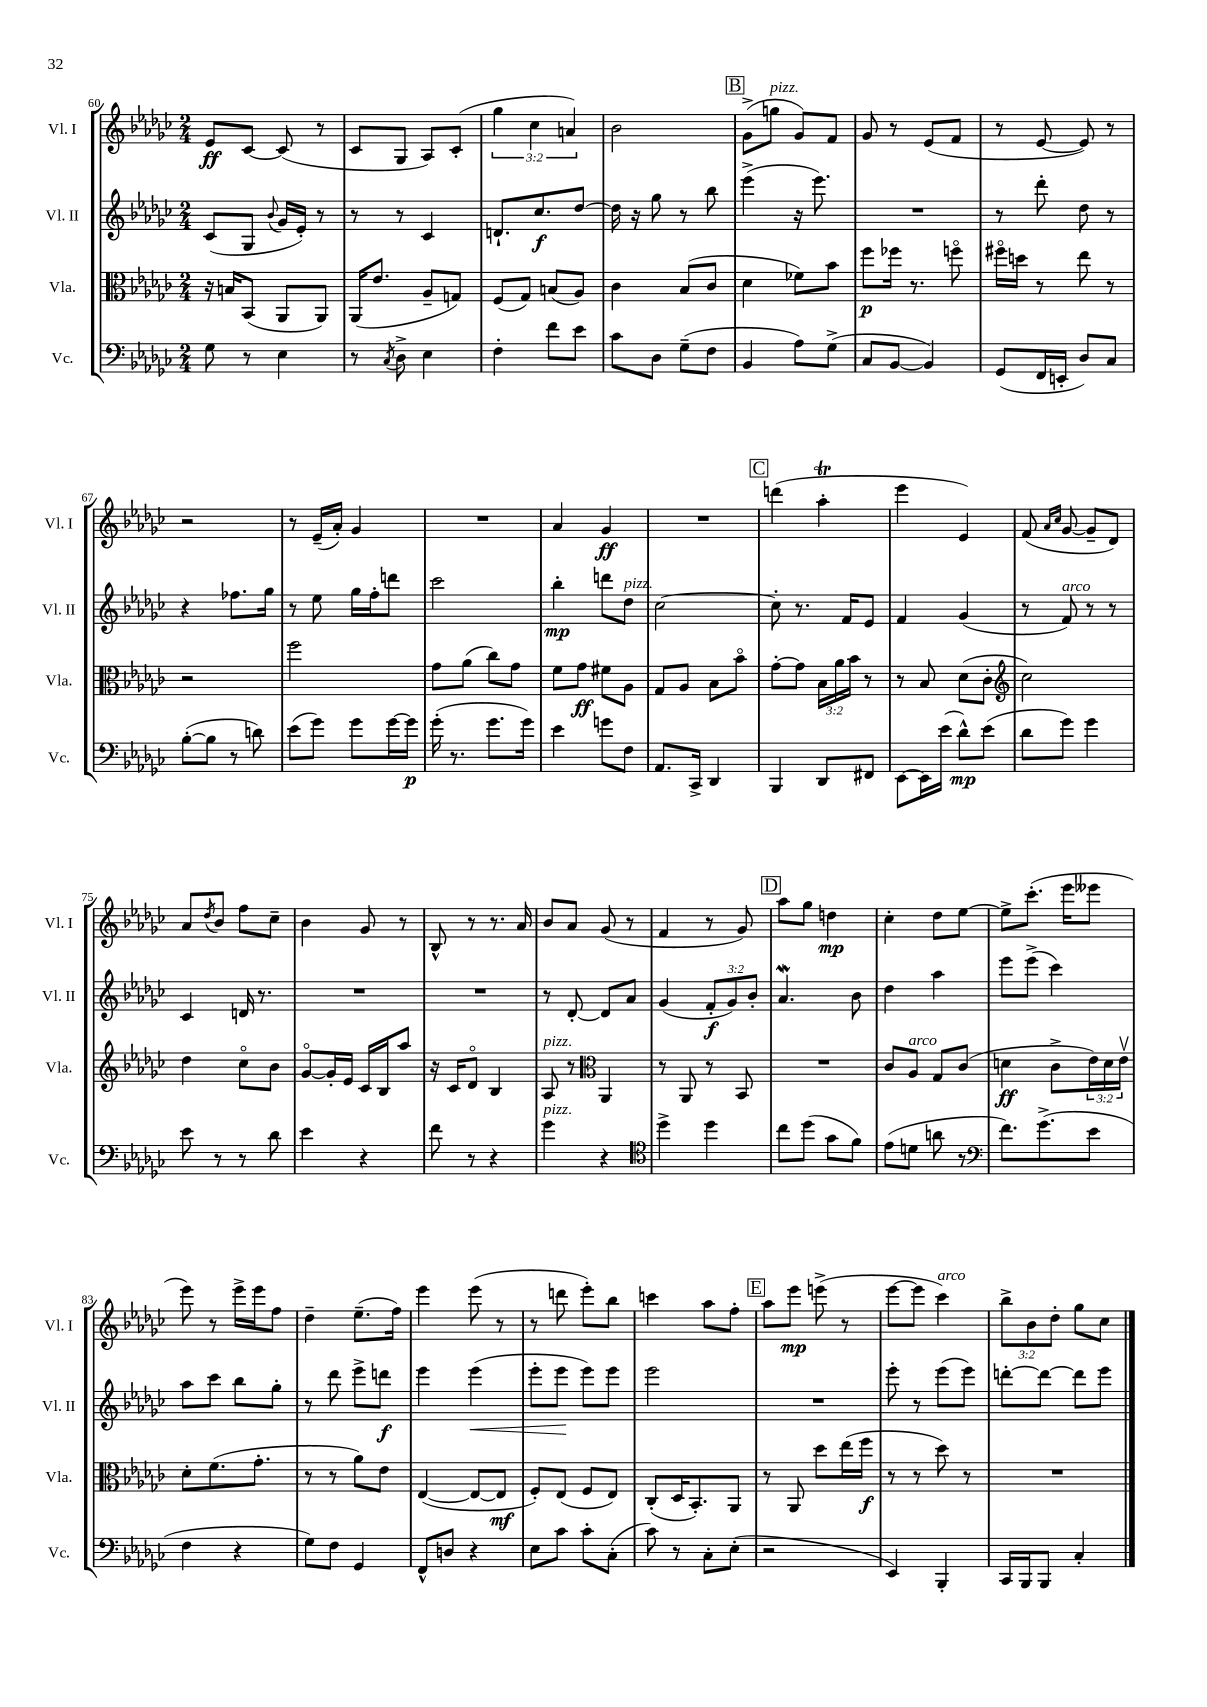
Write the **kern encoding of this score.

**kern	**dynam	**kern	**dynam	**kern	**dynam	**kern	**dynam
*part4	*part4	*part3	*part3	*part2	*part2	*part1	*part1
*staff4	*staff4	*staff3	*staff3	*staff2	*staff2	*staff1	*staff1
*I"Vc.	*	*I"Vla.	*	*I"Vl. II	*	*I"Vl. I	*
*I'Vc.	*	*I'Vla.	*	*I'Vl. II	*	*I'Vl. I	*
*clefF4	*	*clefC3	*	*clefG2	*	*clefG2	*
*k[b-e-a-d-g-c-]	*	*k[b-e-a-d-g-c-]	*	*k[b-e-a-d-g-c-]	*	*k[b-e-a-d-g-c-]	*
*M2/4	*	*M2/4	*	*M2/4	*	*M2/4	*
=60	=60	=60	=60	=60	=60	=60	=60
8G-\	.	16r	.	(8c-/L	.	8e-/L	ff
.	.	16Bn/KL	.	.	.	.	.
8r	.	(8BB-/J	.	8G-/J	.	[8c-/J	.
.	.	.	.	8qqb-/	.	.	.
4E-\	.	8AA-/L	.	16g-/LL	.	(8c-/]	.
.	.	.	.	16e-'/JJ)	.	.	.
.	.	8AA-/J)	.	8r	.	8r	.
=61	=61	=61	=61	=61	=61	=61	=61
8r	.	(16AA-/KL	.	8r	.	8c-/L	.
.	.	8.e-/J	.	.	.	.	.
8qC-/	.	.	.	.	.	.	.
8D-^\	.	.	.	8r	.	8G-/J	.
4E-\	.	8A-~/L	.	4c-/	.	8A-/L)	.
.	.	8Gn/J)	.	.	.	(8c-'/J	.
=62	=62	=62	=62	=62	=62	=62	=62
4F'\	.	(8F/L	.	8.dn`/L	.	6gg-\	.
.	.	8G-/J)	.	.	.	.	.
.	.	.	.	.	.	6cc-\	.
.	.	.	.	8.cc-/	f	.	.
8f\L	.	(8Bn/L	.	.	.	.	.
.	.	.	.	.	.	6an/)	.
8e-\J	.	8A-/J)	.	[8dd-/J	.	.	.
=63	=63	=63	=63	=63	=63	=63	=63
8c-\L	.	4c-\	.	16dd-\]	.	2b-\	.
.	.	.	.	16r	.	.	.
8D-\J	.	.	.	8gg-\	.	.	.
(8G-~\L	.	(8B-/L	.	8r	.	.	.
8F\J	.	8c-/J	.	8bb-\	.	.	.
!!LO:REH:place=s1:t=B
=64	=64	=64	=64	=64	=64	=64	=64
4BB-/	.	4d-\	.	(4eee-^\	.	(8g-^\L	.
!	!	!	!	!	!	!LO:TX:a:i:t=pizz.	!
.	.	.	.	.	.	8ggn\J	.
8A-\L)	.	8f-X\L)	.	16r	.	8g-/L)	.
.	.	.	.	8.eee-\)	.	.	.
(8G-^\J	.	8b-\J	.	.	.	8f/J	.
=65	=65	=65	=65	=65	=65	=65	=65
8C-/L	.	8ff\L	p	2r	.	8g-/	.
[8BB-/J	.	16ff-X\Jk	.	.	.	8r	.
.	.	8.r	.	.	.	.	.
4BB-/])	.	.	.	.	.	(8e-/L	.
.	.	8ffn\	.	.	.	8f/J	.
=66	=66	=66	=66	=66	=66	=66	=66
(8GG-/L	.	16ff#X\LL	.	8r	.	8r	.
.	.	16ddn\JJ	.	.	.	.	.
16FF/L	.	8r	.	8ddd-'\	.	[8e-/	.
16EEn'/JJ	.	.	.	.	.	.	.
8D-/L)	.	8ee-\	.	8dd-\	.	8e-/])	.
8C-/J	.	8r	.	8r	.	8r	.
!!LO:LB:g=z
=67	=67	=67	=67	=67	=67	=67	=67
([8B-'\L	.	2r	.	4r	.	2r	.
8B-\J]	.	.	.	.	.	.	.
8r	.	.	.	8.ff-X\L	.	.	.
8dn\)	.	.	.	.	.	.	.
.	.	.	.	16gg-\Jk	.	.	.
=68	=68	=68	=68	=68	=68	=68	=68
(8e-\L	.	2ff\	.	8r	.	8r	.
8g-\J)	.	.	.	8ee-\	.	(16e-~/LL	.
.	.	.	.	.	.	16a-'/JJ)	.
8g-\L	.	.	.	16gg-\LL	.	4g-/	.
.	.	.	.	16ff'\J	.	.	.
[16g-\L	.	.	.	8dddn\J	.	.	.
16g-\JJ]	p	.	.	.	.	.	.
=69	=69	=69	=69	=69	=69	=69	=69
(16g-'\	.	8g-\L	.	2ccc-\	.	2r	.
8.r	.	.	.	.	.	.	.
.	.	(8a-\J	.	.	.	.	.
8.g-\L	.	8cc-\L)	.	.	.	.	.
.	.	8g-\J	.	.	.	.	.
16g-\Jk)	.	.	.	.	.	.	.
=70	=70	=70	=70	=70	=70	=70	=70
4e-\	.	8f\L	.	4bb-'\	mp	4a-/	.
.	.	8g-\J	ff	.	.	.	.
8gn\L	.	8f#X\L	.	8dddn\L	.	4g-/	ff
!	!	!	!	!LO:TX:a:i:t=pizz.	!	!	!
8F\J	.	8A-\J	.	8dd-\J	.	.	.
=71	=71	=71	=71	=71	=71	=71	=71
8.AA-/L	.	8G-/L	.	[2cc-\	.	2r	.
.	.	8A-/J	.	.	.	.	.
16CC-^/Jk	.	.	.	.	.	.	.
4DD-/	.	8B-\L	.	.	.	.	.
.	.	8b-\J	.	.	.	.	.
!!LO:REH:place=s1:t=C
=72	=72	=72	=72	=72	=72	=72	=72
4BBB-/	.	[8g-'\L	.	8cc-'\]	.	(4dddn\	.
.	.	8g-\J]	.	8.r	.	.	.
8DD-/L	.	24B-\LL	.	.	.	4aa-T'\	.
.	.	24a-\	.	.	.	.	.
.	.	.	.	16f/KL	.	.	.
.	.	24b-\JJ	.	.	.	.	.
8FF#X/J	.	8r	.	8e-/J	.	.	.
=73	=73	=73	=73	=73	=73	=73	=73
[8EE-\L	.	8r	.	4f/	.	4eee-\	.
16EE-\L]	.	8B-/	.	.	.	.	.
(16e-\JJ	.	.	.	.	.	.	.
8d-^^\L)	mp	(8d-\L	.	(4g-/	.	4e-/)	.
(8e-\J	.	8c-'\J	.	.	.	.	.
=74	=74	=74	=74	=74	=74	=74	=74
*	*	*clefG2	*	*	*	*	*
8d-\L	.	2cc-\)	.	8r	.	(8f/	.
.	.	.	.	.	.	16qqa-/LL	.
.	.	.	.	.	.	16qqcc-/JJ	.
!	!	!	!	!LO:TX:a:i:t=arco	!	!	!
8g-\J)	.	.	.	8f/)	.	[8g-/	.
4g-\	.	.	.	8r	.	8g-~/L]	.
.	.	.	.	8r	.	8d-/J)	.
!!LO:LB:g=z
=75	=75	=75	=75	=75	=75	=75	=75
8e-\	.	4dd-\	.	4c-/	.	8a-/L	.
.	.	.	.	.	.	8qdd-/	.
8r	.	.	.	.	.	8b-/J	.
8r	.	8cc-\L	.	16dn/	.	8ff\L	.
.	.	.	.	8.r	.	.	.
8d-\	.	8b-\J	.	.	.	8cc-~\J	.
=76	=76	=76	=76	=76	=76	=76	=76
4e-\	.	[8g-/L	.	2r	.	4b-\	.
.	.	16g-'/L]	.	.	.	.	.
.	.	16e-/JJ	.	.	.	.	.
4r	.	16c-/LL	.	.	.	8g-/	.
.	.	16B-/J	.	.	.	.	.
.	.	8aa-/J	.	.	.	8r	.
=77	=77	=77	=77	=77	=77	=77	=77
8f\	.	16r	.	2r	.	8B-^^/	.
.	.	16c-/KL	.	.	.	.	.
8r	.	8d-/J	.	.	.	8r	.
4r	.	4B-/	.	.	.	8.r	.
.	.	.	.	.	.	16a-/	.
=78	=78	=78	=78	=78	=78	=78	=78
!	!	!LO:TX:a:i:t=pizz.	!	!	!	!	!
!LO:TX:a:i:t=pizz.	!	!	!	!	!	!	!
4g-\	.	8A-/	.	8r	.	8b-/L	.
.	.	8r	.	[8d-'/	.	8a-/J	.
*	*	*clefC3	*	*	*	*	*
4r	.	4AA-/	.	8d-/L]	.	(8g-/	.
.	.	.	.	8a-/J	.	8r	.
=79	=79	=79	=79	=79	=79	=79	=79
*clefC4	*	*	*	*	*	*	*
4dd-^\	.	8r	.	(4g-/	.	4f/	.
.	.	8AA-/	.	.	.	.	.
4dd-\	.	8r	.	12f'/L	f	8r	.
.	.	.	.	12g-/)	.	.	.
.	.	8BB-/	.	.	.	8g-/)	.
.	.	.	.	12b-'/J	.	.	.
!!LO:REH:place=s1:t=D
=80	=80	=80	=80	=80	=80	=80	=80
8cc-\L	.	2r	.	4.a-W/	.	8aa-\L	.
(8dd-\J	.	.	.	.	.	8gg-\J	.
8g-\L	.	.	.	.	.	4ddn\	mp
8f\J)	.	.	.	8b-\	.	.	.
=81	=81	=81	=81	=81	=81	=81	=81
(8e-\L	.	8c-/L	.	4dd-\	.	4cc-'\	.
!	!	!LO:TX:a:i:t=arco	!	!	!	!	!
8dn\J	.	8A-/J	.	.	.	.	.
8an\	.	8G-/L	.	4aa-\	.	8dd-\L	.
8r	.	(8c-/J	.	.	.	[8ee-\J	.
=82	=82	=82	=82	=82	=82	=82	=82
*clefF4	*	*	*	*	*	*	*
8.f\L)	.	4dn\	ff	8eee-\L	.	8ee-^\L]	.
.	.	.	.	(8eee-^\J	.	(8.ccc-'\J	.
(8.g-^\	.	.	.	.	.	.	.
.	.	8c-^\L	.	4ccc-\)	.	.	.
.	.	.	.	.	.	16eee-\KL	.
8e-\J	.	24e-\L)	.	.	.	8eee--X\J	.
.	.	24d\	.	.	.	.	.
.	.	24e-v\JJ	.	.	.	.	.
!!LO:LB:g=z
=83	=83	=83	=83	=83	=83	=83	=83
4F\	.	8d-'\L	.	8aa-\L	.	8eee-\)	.
.	.	(8.f\	.	8ccc-\J	.	8r	.
4r	.	.	.	8bb-\L	.	16eee-^\LL	.
.	.	8.g-'\J	.	.	.	16eee-\J	.
.	.	.	.	8gg-'\J	.	8ff\J	.
=84	=84	=84	=84	=84	=84	=84	=84
8G-\L)	.	8r	.	8r	.	4dd-~\	.
8F\J	.	8r	.	8ddd-\	.	.	.
4GG-/	.	8a-\L)	.	8eee-^\L	.	(8.ee-~\L	.
.	.	8e-\J	.	8dddn\J	f	.	.
.	.	.	.	.	.	16ff\Jk)	.
=85	=85	=85	=85	=85	=85	=85	=85
8FF^^/L	.	([4E-/	.	4eee-\	.	4eee-\	.
8Dn/J	.	.	.	.	.	.	.
!	!	!	!	!	!LO:HP:b	!	!
4r	.	8E-/L_	.	(4eee-\	<	(8eee-\	.
.	.	8E-/J]	mf	.	.	8r	.
=86	=86	=86	=86	=86	=86	=86	=86
8E-\L	.	8F'/L)	.	8eee-'\L	.	8r	.
8c-\J	.	(8E-/J	.	8eee-\J	.	8dddn\	.
8c-'\L	.	8F/L	.	8eee-\L)	[	8eee-'\L)	.
(8C-'\J	.	8E-/J)	.	8eee-\J	.	8bb-\J	.
=87	=87	=87	=87	=87	=87	=87	=87
8c-\)	.	(8C-'/L	.	2eee-\	.	4cccn\	.
8r	.	16D-/K	.	.	.	.	.
.	.	8.BB-'/)	.	.	.	.	.
8C-'\L	.	.	.	.	.	8aa-\L	.
(8E-'\J	.	8AA-/J	.	.	.	8ff'\J	.
!!LO:REH:place=s1:t=E
=88	=88	=88	=88	=88	=88	=88	=88
2r	.	8r	.	2r	.	8aa-\L	.
.	.	8AA-/	.	.	.	8eee-\J	mp
.	.	8dd-\L	.	.	.	(8eeen^\	.
.	.	(16ee-\L	.	.	.	8r	.
.	.	16ff\JJ	f	.	.	.	.
=89	=89	=89	=89	=89	=89	=89	=89
4EE-/)	.	8r	.	8eee-'\	.	[8eee-\L	.
.	.	8r	.	8r	.	8eee-\J]	.
!	!	!	!	!	!	!LO:TX:a:i:t=arco	!
4BBB-'/	.	8dd-\)	.	(8eee-\L	.	4ccc-\)	.
.	.	8r	.	8eee-\J)	.	.	.
=90	=90	=90	=90	=90	=90	=90	=90
16CC-/LL	.	2r	.	[8dddn'\L	.	12bb-^\L	.
16BBB-/J	.	.	.	.	.	.	.
.	.	.	.	.	.	12b-\	.
8BBB-/J	.	.	.	8ddd\J_	.	.	.
.	.	.	.	.	.	12dd-'\J	.
4C-'/	.	.	.	8ddd\L]	.	8gg-\L	.
.	.	.	.	8eee-\J	.	8cc-\J	.
==	==	==	==	==	==	==	==
*-	*-	*-	*-	*-	*-	*-	*-
